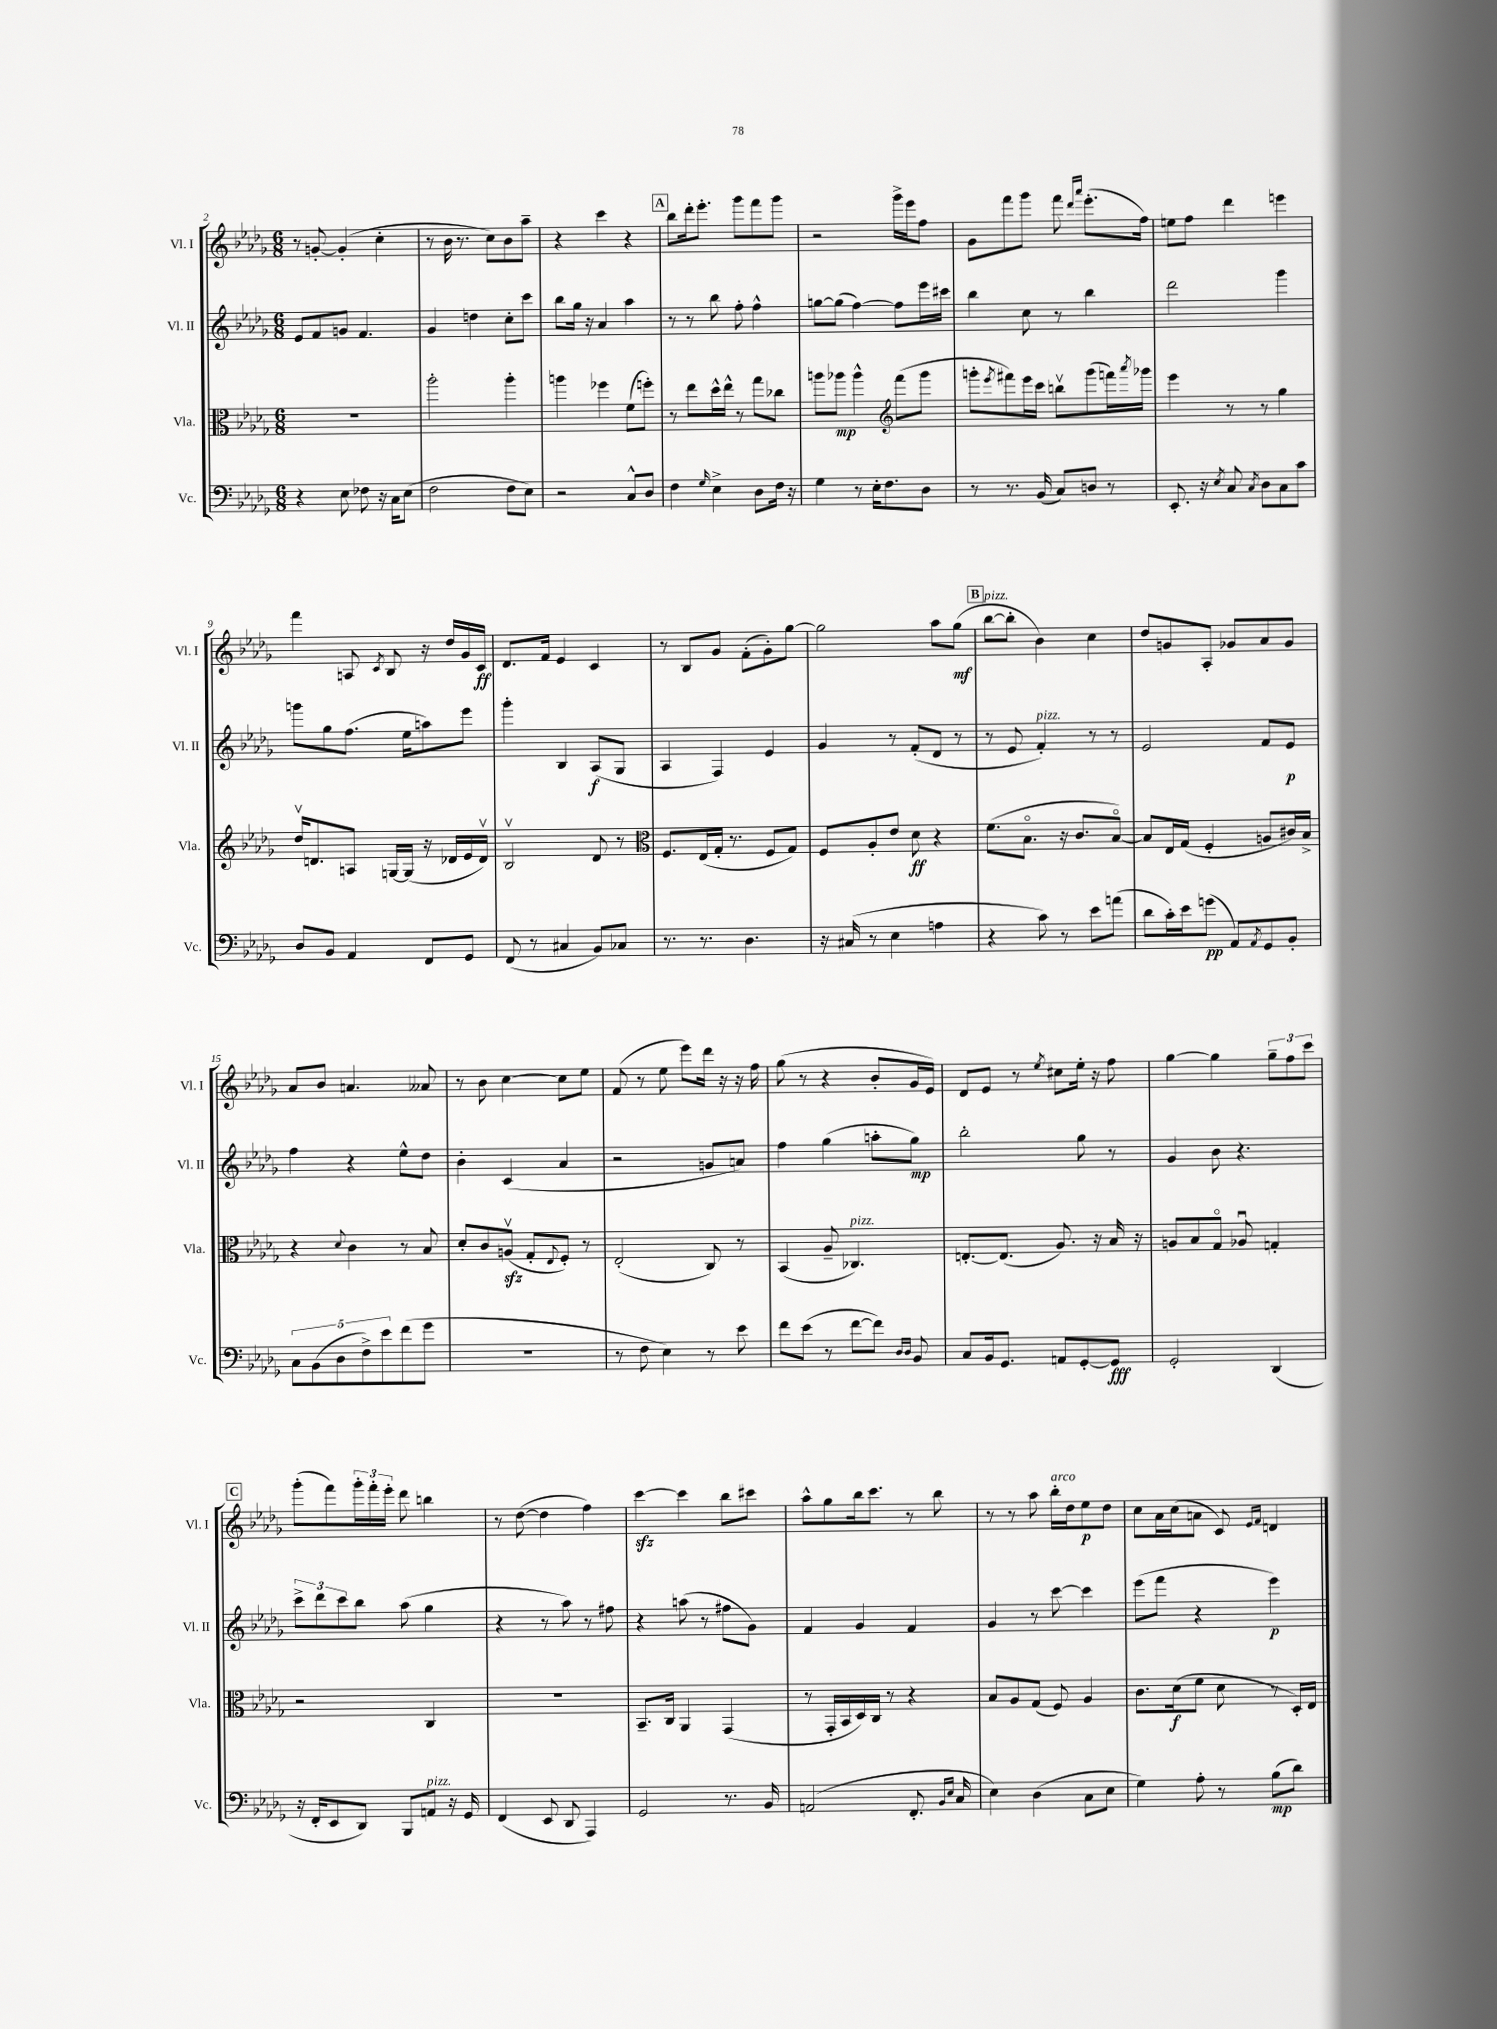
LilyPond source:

<<
\new StaffGroup <<
\new Staff = "s0" \with { instrumentName = "Vl. I" shortInstrumentName = "Vl. I" } {
    \clef treble \key des \major \numericTimeSignature \time 6/8
    r8 g'8~-. g'4-.( c''4-. |
    r8 bes'16 r8. c''8) bes'8 aes''8-- |
    r4 c'''4 r4 |
    \mark \markup { \box "A" } bes''8 des'''16-. ees'''8.-. ges'''8 f'''8 ges'''8 |
    r2 ges'''16-> ees'''16 f''8 |
    ges'8 f'''8 ges'''8 f'''8 \grace { des'''16 aes'''16 } ees'''8.-.( f''16) |
    e''8 f''8 des'''4 e'''4 |
    f'''4 a8 \acciaccatura { c'8 } bes8 r16 des''16 ges'16 c'16\ff |
    des'8. f'16 ees'4 c'4 |
    r8 bes8 ges'8 f'8-.( ges'8-.) ges''8~ |
    ges''2 aes''8 ges''8\mf( |
    \mark \markup { \box "B" } bes''8~^\markup { \italic "pizz." } bes''8-. bes'4) c''4 |
    des''8 g'8 aes8-. ges'8 aes'8 ges'8 |
    aes'8 bes'8 a'4. aeses'8 |
    r8 bes'8 c''4~ c''8 ees''8 |
    f'8( r8 ees''8 ees'''8) des'''16 r16 r16 f''16 |
    ges''8( r8 r4 bes'8-. ges'16 ees'16) |
    des'8 ees'8 r8 \acciaccatura { ees''8 } cis''8 ees''16-. r16 f''8 |
    ges''4~ ges''4 \tuplet 3/2 { ges''8-- f''8 c'''8 } |
    \mark \markup { \box "C" } ges'''8-.( f'''8) \tuplet 3/2 { ges'''16-. f'''16-. ees'''16-. } des'''8 b''4 |
    r8 des''8~( des''4 f''4) |
    c'''4~\sfz c'''4 bes''8 cis'''8 |
    aes''8-^ ges''8 bes''16 c'''8. r8 bes''8 |
    r8 r8 aes''8 bes''16-.^\markup { \italic "arco" } des''16 ees''8\p des''8 |
    c''8 aes'16 c''16( a'8 c'8) \grace { ees'16 f'16 } d'4 \bar "|." |
}
\new Staff = "s1" \with { instrumentName = "Vl. II" shortInstrumentName = "Vl. II" } {
    \clef treble \key des \major \numericTimeSignature \time 6/8
    ees'8 f'8 g'8 f'4. |
    ges'4 d''4 c''8-. c'''8 |
    bes''8 ges''16 r16 aes'4 aes''4 |
    \mark \markup { \box "A" } r8 r8 bes''8 f''8-. f''4-^ |
    g''8~ g''8( f''4~) f''8 ees'''16 cis'''16 |
    bes''4 c''8 r8 bes''4 |
    des'''2 ges'''4 |
    g'''8 ges''8 f''8.( ees''16 a''8) ees'''8 |
    ges'''4-. bes4 aes8\f( ges8 |
    aes4 f4) ees'4 |
    ges'4 r8 f'8-.( des'8 r8 |
    \mark \markup { \box "B" } r8 ees'8 f'4-.^\markup { \italic "pizz." }) r8 r8 |
    ees'2 f'8 ees'8\p |
    f''4 r4 ees''8-^ des''8 |
    bes'4-. c'4( aes'4 |
    r2 g'8 a'8) |
    f''4 ges''4( a''8-. ges''8\mp) |
    bes''2-. ges''8 r8 |
    ges'4 bes'8 r4. |
    \mark \markup { \box "C" } \tuplet 3/2 { c'''8-> des'''8 c'''8 } bes''8 aes''8( ges''4 |
    r4 r8 aes''8) r8 fis''8 |
    r4 a''8( r8 fis''8 ges'8) |
    f'4 ges'4 f'4 |
    ges'4 r8 c'''8~ c'''4 |
    ees'''8( f'''8 r4 ees'''4\p) \bar "|." |
}
\new Staff = "s2" \with { instrumentName = "Vla." shortInstrumentName = "Vla." } {
    \clef alto \key des \major \numericTimeSignature \time 6/8
    R2. |
    aes''2-. aes''4-. |
    a''4 fes''4 f'8( f''8-.) |
    \mark \markup { \box "A" } r8 ees''8 des''16-^ ees''16-^ r8 ges''8 ces''8 |
    a''8 aes''8\mp aes''4-^ \clef treble f'''8( ges'''8 |
    g'''8-. \acciaccatura { ees'''8 } fis'''8) ees'''16 c'''16 b''8\upbow g'''8( f'''16) \acciaccatura { aes'''8 } ges'''16 |
    ees'''4 r8 r8 ges''4 |
    des''16\upbow d'8. a8 g16~ g16( r16 des'16 ees'16 des'16\upbow) |
    bes2\upbow des'8 r8 |
    \clef alto f8. ees16( ges16-. r8. f8 ges8) |
    f8 aes8-. ees'8 des'8\ff r4 |
    \mark \markup { \box "B" } f'8.( bes8.\flageolet r16 c'8. bes8~\flageolet) |
    bes8 ees16 ges16( f4-. a8 cis'16) bes16-> |
    r4 \appoggiatura { des'8 } c'4 r8 bes8 |
    des'8-. c'8 a8\upbow\sfz( ges8-. \appoggiatura { ees8 } f8-.) r8 |
    ees2-.( c8) r8 |
    bes,4( aes8-- ces4.^\markup { \italic "pizz." }) |
    e8.~-. e8.( aes8.) r16 bes16 r16 |
    a8 bes8 ges8\flageolet aes8\downbow g4-. |
    \mark \markup { \box "C" } r2 c4 |
    R2. |
    bes,8.-- c16 aes,4 ges,4( |
    r8 ges,16-. bes,16 des16) c16 r8 r4 |
    bes8 aes8 ges8( f8) aes4 |
    c'8. des'16\f( f'8 des'8 r8 des16-.) ees16 \bar "|." |
}
\new Staff = "s3" \with { instrumentName = "Vc." shortInstrumentName = "Vc." } {
    \clef bass \key des \major \numericTimeSignature \time 6/8
    r4 ees8 fes8 r16 c16 ees8( |
    f2 f8 ees8) |
    r2 c8-^ des8 |
    \mark \markup { \box "A" } f4 \grace { ges16 } ees4-> des8 f16 r16 |
    ges4 r8 ees16-. f8. des8 |
    r8 r8. bes,16( c8) d8 r8 |
    ees,8.-. r16 \acciaccatura { ees8 } c8 \acciaccatura { c8 } des8 c8 c'8 |
    des8 bes,8 aes,4 f,8 ges,8 |
    f,8( r8 cis4 bes,8) ces8 |
    r8. r8. des4. |
    r16 cis16( r8 ees4 a4 |
    \mark \markup { \box "B" } r4 c'8) r8 ees'8 a'8( |
    des'8 c'16-.) ees'16 g'8\pp( aes,8) \acciaccatura { aes,8 } ges,8 bes,8-. |
    \tuplet 5/4 { c8 bes,8( des8 f8->) ees'8 } f'8( ges'8 |
    R2. |
    r8 f8 ees4) r8 ees'8 |
    f'8 ees'8( r8 f'8~ f'8) \grace { des16 des16 } bes,8 |
    c8 bes,16 ges,8. a,8 ges,8~-. ges,8\fff |
    ges,2-. des,4( |
    \mark \markup { \box "C" } r16 f,16-. ees,8 des,8) bes,,8 a,8^\markup { \italic "pizz." } r16 ges,16 |
    f,4( ees,8 des,8 aes,,4) |
    ges,2 r8. bes,16 |
    a,2( f,8.-. \grace { bes,16 ees16 } c16 |
    ees4) des4( c8 ees8 |
    ges4) aes8-. r8 bes8\mp( des'8) \bar "|." |
}
>>
>>
\layout { \context { \Score currentBarNumber = #2 } }
